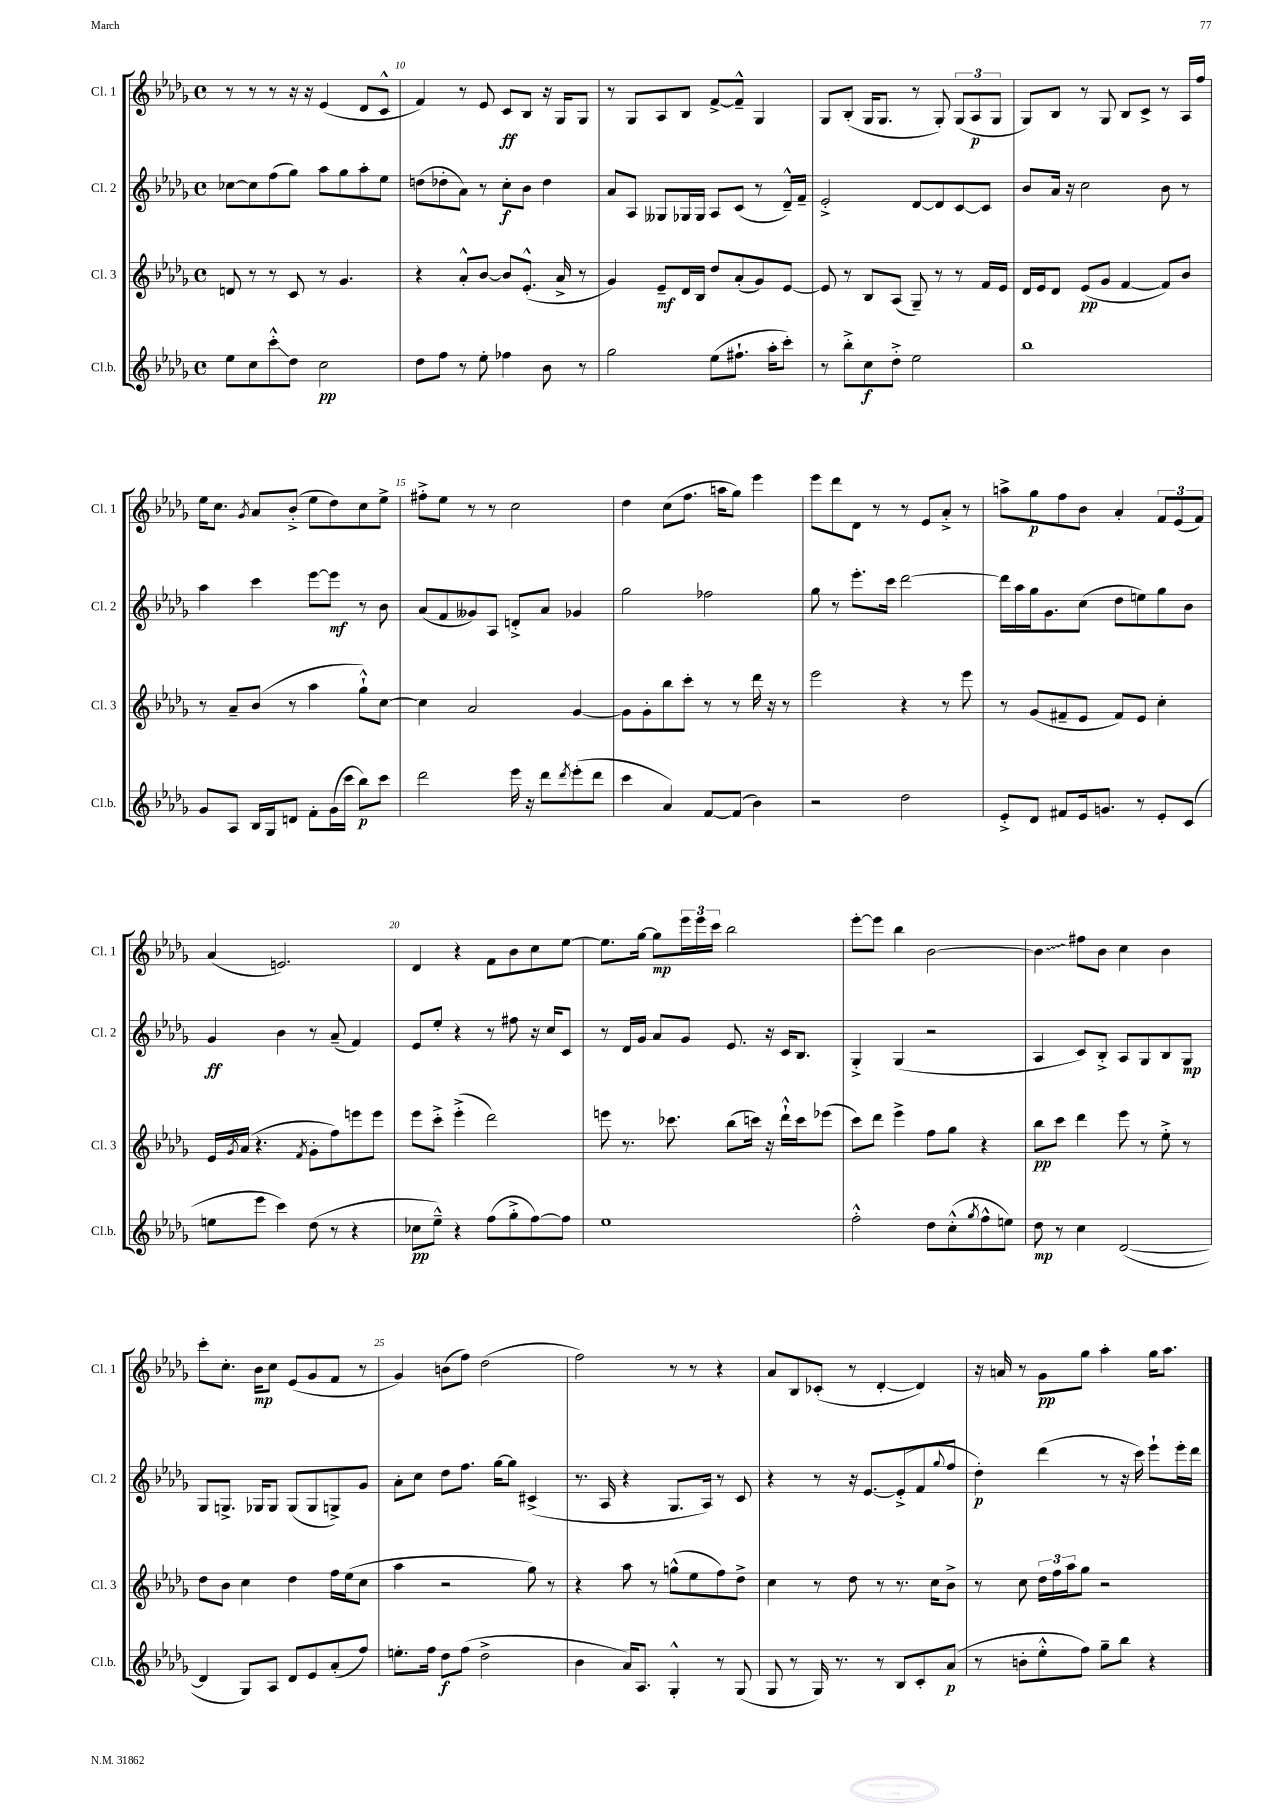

**kern	**kern	**kern	**kern
*staff4	*staff3	*staff2	*staff1
*clefG2	*clefG2	*clefG2	*clefG2
*k[b-e-a-d-g-]	*k[b-e-a-d-g-]	*k[b-e-a-d-g-]	*k[b-e-a-d-g-]
*M4/4	*M4/4	*M4/4	*M4/4
*met(c)	*met(c)	*met(c)	*met(c)
8ee-	8d	[8cc-	8r
8cc	8r	8cc-]	8r
8ccc'^^	8r	(8ff	8r
8dd-	8c	8gg-)	16r
.	.	.	16r
2cc	8r	8aa-	(4e-
.	4.g-	8gg-	.
.	.	8aa-'	8d-
.	.	8ee-	8c^^
=	=	=	=
8dd-	4r	(8dd	4f)
8ff	.	8dd-'	.
8r	8a-'^^	8a-)	8r
8ee-'	[8b-	8r	8e-
4ff-	8b-]	8cc'	8c
.	(8.e-'^^	8b-	8B-
8b-	.	4dd-	16r
.	16a-^	.	16G-
8r	8r	.	8G-
=	=	=	=
2gg-	4g-)	8a-	8r
.	.	8A-	8G-
.	8e-~	8G--	8A-
.	16d-	16G-	8B-
.	16B-	16G-	.
(8ee-	8dd-	8A-	[8f^
8.ff#`	(8a-'	(8c	8f~^^]
.	8g-)	8r	4G-
16aa-'	.	.	.
8ccc')	[8e-	16d-~^^)	.
.	.	16f~	.
=	=	=	=
8r	8e-]	2e-'^	8G-
8bb-'^	8r	.	(8B-'
8cc	8B-	.	16G-
.	.	.	8.G-
8dd-'^	(8A-	.	.
2ee-	8G-~)	[8d-	8r
.	8r	8d-]	8G-')
.	8r	[8c	(12G-
.	.	.	12A-
.	16f	8c]	.
.	.	.	12G-
.	16e-	.	.
=	=	=	=
1bb-	16d-	8b-	8G-)
.	16e-	.	.
.	8d-	16a-	8B-
.	.	16r	.
.	(8e-	2cc	8r
.	8g-	.	8G-
.	[4f	.	8B-
.	.	.	8c^
.	8f])	8b-	8r
.	8b-	8r	16A-
.	.	.	16ff
=	=	=	=
8g-	8r	4aa-	16ee-
.	.	.	8.cc
8A-	8a-~	.	.
.	.	.	8qg-
16B-	(8b-	4ccc	8a-
16G-	.	.	.
8d	8r	.	(8b-'^
8f'	4aa-	[8eee-	8ee-
(16g-	.	8eee-]	8dd-)
16ccc	.	.	.
8bb-)	8gg-`^^)	8r	8cc
8ccc	[8cc	8b-	8ee-^
=	=	=	=
2ddd-	4cc]	(8a-	8ff#'^
.	.	8f	8ee-
.	2a-	8g--)	8r
.	.	8A-	8r
16eee-	.	8d'^	2cc
16r	.	.	.
8ddd-	.	8a-	.
8qddd-	.	.	.
(8eee-'	[4g-	4g-	.
8ddd-	.	.	.
=	=	=	=
4ccc	8g-]	2gg-	4dd-
.	8g-'	.	.
4a-)	8bb-	.	(8cc
.	8ccc'	.	8.ff
[8f	8r	2ff-	.
.	.	.	16aa
(8f]	8r	.	8gg-)
4b-)	16ddd-	.	4eee-
.	16r	.	.
.	8r	.	.
=	=	=	=
2r	2eee-	8gg-	8eee-
.	.	8r	8ddd-
.	.	8.eee-'	8d-
.	.	.	8r
.	.	16ccc	.
2dd-	4r	[2ddd-	8r
.	.	.	8e-
.	8r	.	8a-'^
.	8eee-	.	8r
=	=	=	=
8e-'^	8r	16ddd-]	8aa^
.	.	16aa-	.
8d-	(8g-	16gg-	8gg-
.	.	8.g-	.
8f#	8f#~	.	8ff
16e-	8e-	(8cc	8b-
8.g	.	.	.
.	8f#)	8dd-	4a-'
8r	8e-	8ee)	.
8e-'	4cc'	8gg-	12f
.	.	.	(12e-
(8c	.	8b-	.
.	.	.	12f)
=	=	=	=
8ee	16e-	4g-	(4a-
.	8qg-	.	.
.	(16a-	.	.
8eee-	4.r	.	.
4ccc)	.	4b-	2.e)
.	8qf	.	.
(8dd-	8g-'	8r	.
8r	8ff)	(8a-~	.
4r	8eee	4f)	.
.	8eee	.	.
=	=	=	=
8cc-	8eee-	8e-	4d-
8ee-~^^)	8ccc'^	8ee-'	.
4r	(4eee-'^	4r	4r
(8ff	2ddd-)	8r	8f
8gg-'^	.	8ff#	8b-
[8ff)	.	16r	8cc
.	.	16cc	.
8ff]	.	8c	[8ee-
=	=	=	=
1ee-	8eee	8r	8.ee-]
.	8.r	16d-	.
.	.	16g-	[16gg-
.	.	8a-	8gg-]
.	8.ccc-	.	.
.	.	8g-	24eee-
.	.	.	24eee-
.	.	.	24ccc
.	(8bb-	8.e-	2bb-
.	16ccc)	.	.
.	16r	16r	.
.	16ddd-`^^	16c	.
.	16ccc	8.B-	.
.	(8eee-	.	.
=	=	=	=
2ff'^^	8ccc)	4G-'^	[8eee-'
.	8ddd-	.	8eee-]
.	4eee-^	(4G-	4bb-
8dd-	8ff	2r	[2b-
(8cc'^^	8gg-	.	.
8qgg-	.	.	.
8ff^^	4r	.	.
8ee)	.	.	.
=	=	=	=
8dd-	8bb-	4A-	4b-]
8r	8ccc	.	.
4cc	4ddd-	8c)	8ff#
.	.	8B-'^	8b-
([2d-	8eee-	8A-	4cc
.	8r	8G-	.
.	8ee-'^	8B-	4b-
.	8r	8G-	.
=	=	=	=
4d-]	8dd-	8G-	8ccc'
.	8b-	8.G^	8.cc'
8G-)	4cc	.	.
.	.	16G-	16b-
8A-	.	8G-	8cc
8d-	4dd-	(8G-	(8e-
8e-	.	8G-	8g-
(8a-'	16ff	8G^)	8f
.	(16ee-	.	.
8ff)	8cc	8g-	8r
=	=	=	=
8.ee'	4aa-	8a-'	4g-)
.	.	8cc	.
16ff	.	.	.
8dd-	2r	8dd-	(8b
(8ff	.	8.ff	8ff)
2dd-^	.	.	(2dd-
.	.	[16gg-	.
.	.	8gg-]	.
.	8gg-)	(4c#^	.
.	8r	.	.
=	=	=	=
4b-	4r	8.r	2ff)
.	.	16A-	.
16a-)	8aa-	4r	.
8.A-	.	.	.
.	8r	.	.
4G-'^^	(8gg^^	8.G-	8r
.	8ee-	.	8r
.	.	16A-)	.
8r	8ff)	8r	4r
(8G-	8dd-^	8c	.
=	=	=	=
8G-	4cc	4r	8a-
8r	.	.	8B-
16G-)	8r	8r	(8c-'
8.r	.	.	.
.	8dd-	16r	8r
.	.	[8.e-	.
8r	8r	.	[4d-'
8B-	8.r	(8e-'^]	.
8c'	.	8f	4d-])
.	16cc	.	.
.	.	8qqgg-	.
(8a-	8b-^	8ff	.
=	=	=	=
8r	8r	4dd-')	16r
.	.	.	16a
8b'	8cc	.	8r
8ee-'^^	24dd-	(4ddd-	8g-
.	24ff	.	.
.	24aa-	.	.
8ff)	8gg-	.	8gg-
8gg-~	2r	8r	4aa-'
8bb-	.	16r	.
.	.	16ccc)	.
4r	.	8eee-`	16gg-
.	.	.	8.aa-
.	.	16eee-'	.
.	.	16ddd-	.
==	==	==	==
*-	*-	*-	*-
